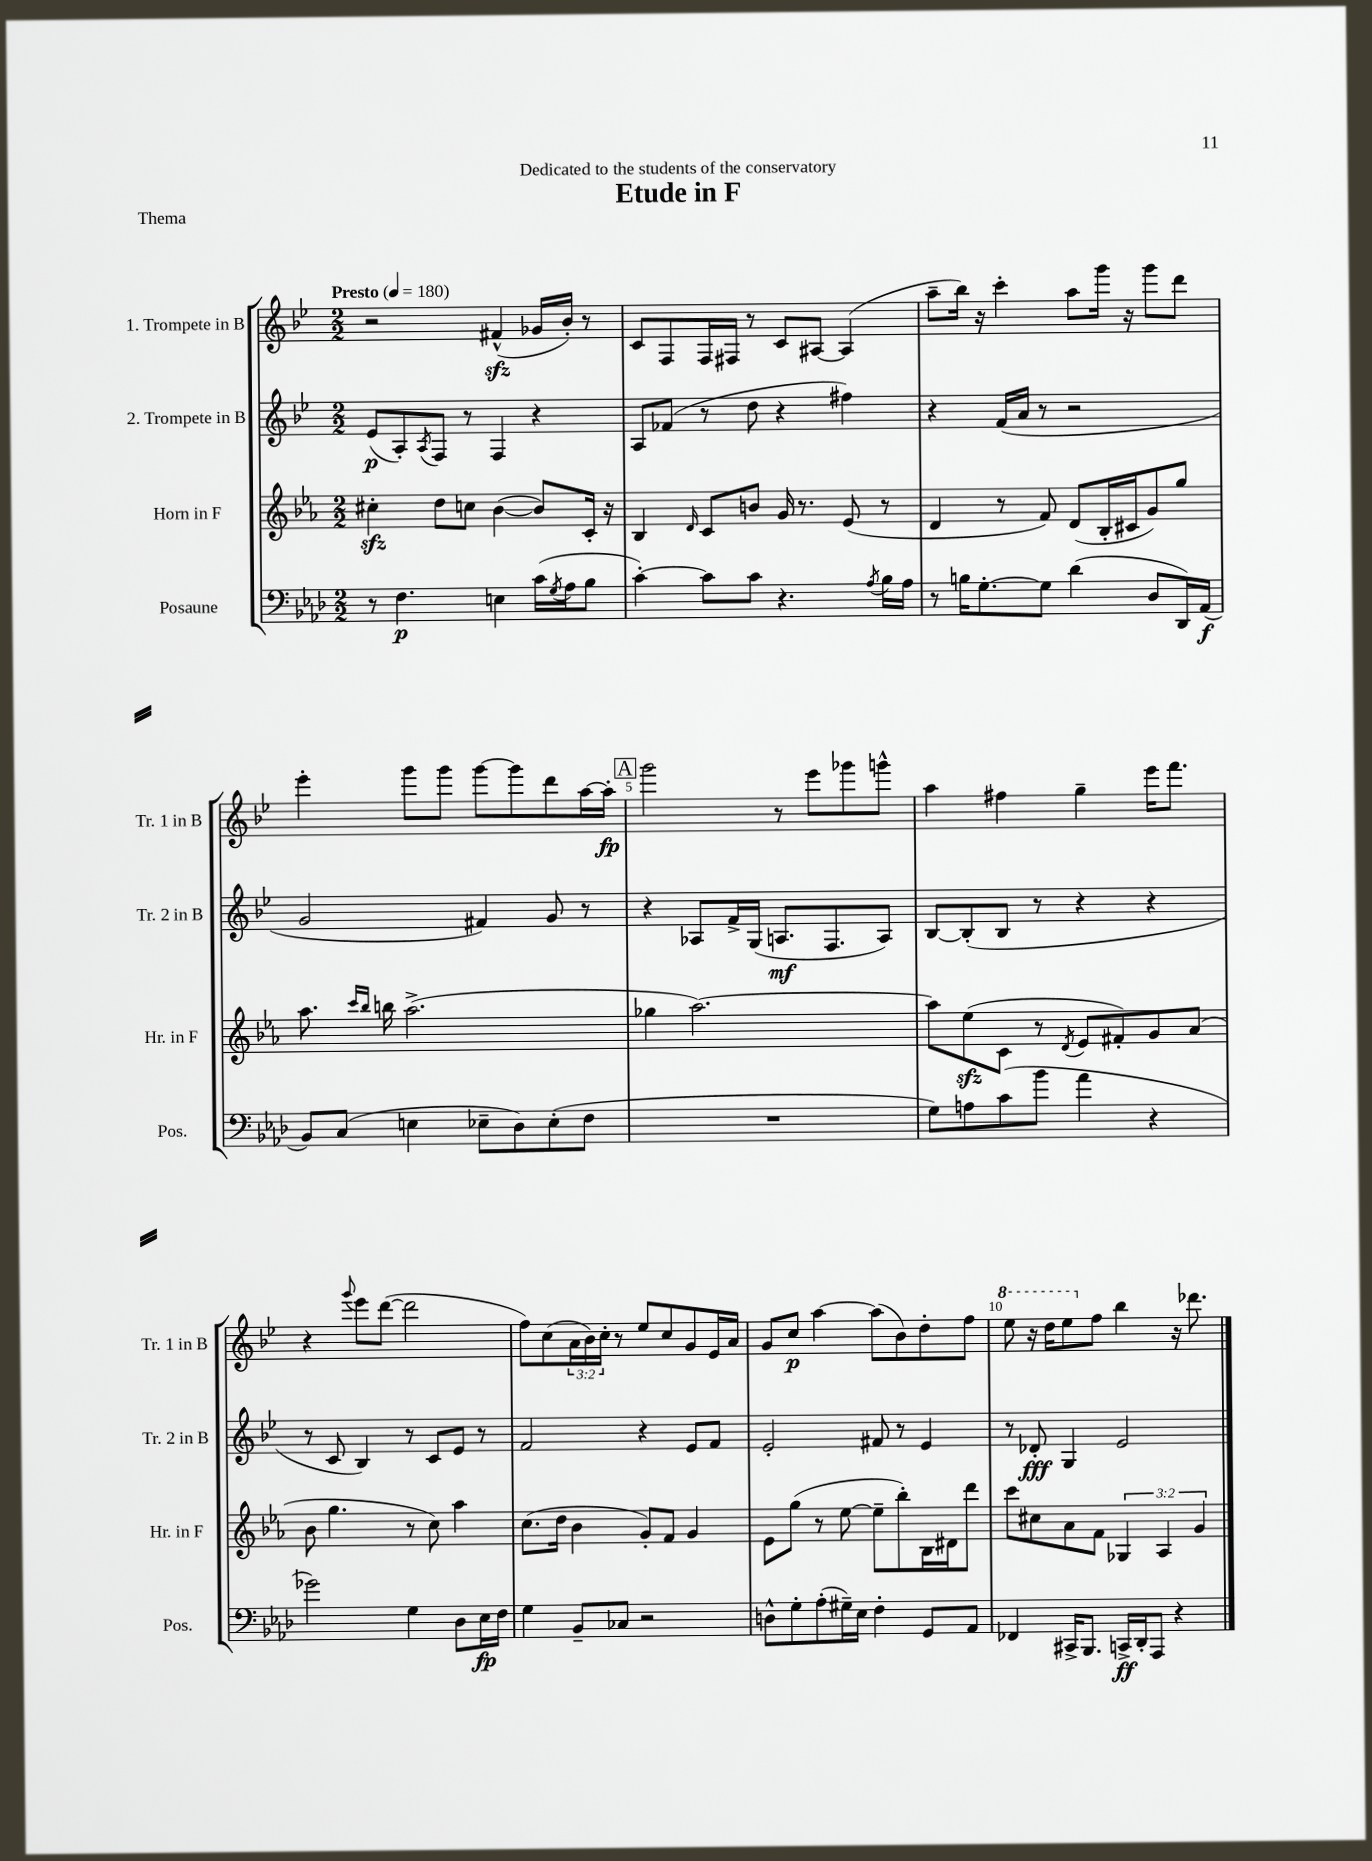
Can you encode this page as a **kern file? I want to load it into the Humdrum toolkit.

**kern	**dynam	**kern	**kern	**dynam	**kern	**dynam
*part4	*part4	*part3	*part2	*part2	*part1	*part1
*staff4	*staff4	*staff3	*staff2	*staff2	*staff1	*staff1
*I"Posaune	*	*I"Horn in F	*I"2. Trompete in B	*	*I"1. Trompete in B	*
*I'Pos.	*	*I'Hr. in F	*I'Tr. 2 in B	*	*I'Tr. 1 in B	*
*clefF4	*	*clefG2	*clefG2	*	*clefG2	*
*k[b-e-a-d-]	*	*k[b-e-a-]	*k[b-e-]	*	*k[b-e-]	*
*M2/2	*	*M2/2	*M2/2	*	*M2/2	*
*MM180	*	*MM180	*MM180	*	*MM180	*
=1	=1	=1	=1	=1	=1	=1
!	!	!	!	!	!LO:TX:a:B:t=Presto	!
8r	.	4cc#Xzz'\	(8e-/L	p	2r	.
4.F\	p	.	8A'/)	.	.	.
.	.	.	8qA/	.	.	.
.	.	8dd\L	8F/J	.	.	.
.	.	8ccn\J	8r	.	.	.
4En\	.	([4b-\	4F/	.	(4f#Xzz^^/	.
(16c\LL	.	8b-/L])	4r	.	16g-X/LL	.
8qG/	.	.	.	.	.	.
16A-\J	.	.	.	.	16b-'/JJ)	.
8B-\J	.	16c'/Jk	.	.	8r	.
.	.	16r	.	.	.	.
=2	=2	=2	=2	=2	=2	=2
[4c'\)	.	4B-/	8A/L	.	8c/L	.
.	.	.	(8f-X/J	.	8F/	.
.	.	16qqd/	.	.	.	.
8c\L]	.	8c/L	8r	.	16F/L	.
.	.	.	.	.	16F#X/JJ	.
8c\J	.	8bn/J	8dd\	.	8r	.
4.r	.	16g/	4r	.	8c/L	.
.	.	8.r	.	.	.	.
.	.	.	.	.	[8A#X/J	.
.	.	(8e-/	4ff#X\)	.	(4A#/]	.
8qA-/	.	.	.	.	.	.
16B-\LL	.	8r	.	.	.	.
16A-\JJ	.	.	.	.	.	.
=3	=3	=3	=3	=3	=3	=3
8r	.	4d/	4r	.	8aa~\L	.
16Bn\KL	.	.	.	.	16bb-\Jk)	.
[8.G'\	.	.	.	.	16r	.
.	.	8r	(16f/LL	.	4ccc'\	.
.	.	.	16a/JJ	.	.	.
8G\J]	.	8f/)	8r	.	.	.
(4d-\	.	(8d/L	2r	.	8aa\L	.
.	.	16B-'/L	.	.	16ggg\Jk	.
.	.	16c#X/J	.	.	16r	.
8D-/L	.	8g/)	.	.	8ggg\L	.
16DD-/L)	.	8gg/J	.	.	8ddd\J	.
(16AA-/JJ	f	.	.	.	.	.
!!LO:LB:g=z
=4	=4	=4	=4	=4	=4	=4
8BB-/L)	.	8.aa-\	2g/	.	4eee-'\	.
(8C/J	.	.	.	.	.	.
.	.	16qqccc/LL	.	.	.	.
.	.	16qqbb-/JJ	.	.	.	.
.	.	16bbn\	.	.	.	.
4En\	.	(2.aa-^\	.	.	8ggg\L	.
.	.	.	.	.	8ggg\J	.
8E-X~\L	.	.	4f#X/)	.	[8ggg\L	.
8D-\)	.	.	.	.	8ggg\]	.
(8E-'\	.	.	8g/	.	8ddd\	.
8F\J	.	.	8r	.	[16aa\L	.
.	.	.	.	.	16aa'\JJ]	fp
!!LO:REH:place=s1:t=A
=5	=5	=5	=5	=5	=5	=5
1r	.	4gg-X\	4r	.	2ggg\	.
.	.	[2.aa-\)	8A-X/L	.	.	.
.	.	.	16f^/L	.	.	.
.	.	.	(16G/JJ	.	.	.
.	.	.	8.An/L	mf	8r	.
.	.	.	.	.	8eee-\L	.
.	.	.	8.F/	.	.	.
.	.	.	.	.	8ggg-X\	.
.	.	.	8A/J)	.	8gggn^^\J	.
=6	=6	=6	=6	=6	=6	=6
8G\L)	.	8aa-\L]	[8B-/L	.	4aa\	.
8An\	.	(8ee-zz\	(8B-'/]	.	.	.
(8c\	.	8c\J	8B-/J	.	4ff#X\	.
8b-\J	.	8r	8r	.	.	.
.	.	8qd/	.	.	.	.
4a-\	.	8e-/L	4r	.	4gg~\	.
.	.	8f#X'/)	.	.	.	.
4r	.	8g/	4r	.	16eee-\KL	.
.	.	.	.	.	8.fff\J	.
.	.	(8a-/J	.	.	.	.
!!LO:LB:g=z
=7	=7	=7	=7	=7	=7	=7
2g-X\)	.	8b-\	8r	.	4r	.
.	.	4.gg\	8c/	.	.	.
.	.	.	.	.	8qqggg/	.
.	.	.	4B-/)	.	8eee-\L	.
.	.	.	.	.	([8ddd\J	.
4G\	.	8r	8r	.	2ddd\]	.
.	.	8cc\)	8c/L	.	.	.
8D-\L	.	4aa-\	8e-/J	.	.	.
16E-\L	fp	.	8r	.	.	.
16F\JJ	.	.	.	.	.	.
=8	=8	=8	=8	=8	=8	=8
4G\	.	(8.cc\L	2f/	.	8ff\L)	.
.	.	.	.	.	(8cc\	.
.	.	16dd\Jk	.	.	.	.
8BB-~/L	.	4b-\	.	.	24a\L	.
.	.	.	.	.	24b-\)	.
.	.	.	.	.	24cc'\JJ	.
8C-X/J	.	.	.	.	8r	.
2r	.	8g'/L)	4r	.	8ee-/L	.
.	.	8f/J	.	.	8cc/	.
.	.	4g/	8e-/L	.	8g/	.
.	.	.	8f/J	.	16e-/L	.
.	.	.	.	.	16a/JJ	.
=9	=9	=9	=9	=9	=9	=9
8Dn^^\L	.	8e-\L	2e-'/	.	8g/L	.
8G'\	.	(8gg\J	.	.	8cc/J	p
(8A-'\	.	8r	.	.	[4aa\	.
16G#X~\L)	.	[8ee-\	.	.	.	.
16E-\JJ	.	.	.	.	.	.
4F'\	.	8ee-~\L]	8f#X/	.	(8aa\L]	.
.	.	8bb-'\)	8r	.	8b-\)	.
8GG/L	.	16B-\L	4e-/	.	8dd'\	.
.	.	16d#X\J	.	.	.	.
8AA-/J	.	8ddd\J	.	.	8ff\J	.
=10	=10	=10	=10	=10	=10	=10
*	*	*	*	*	*8va	*
4FF-X/	.	8ccc\L	8r	.	8eee-\	.
.	.	8cc#X\	8d-X'/	fff	16r	.
.	.	.	.	.	16ddd\KL	.
16CC#X^/KL	.	8a-\	4G/	.	8eee-\	.
8.BBB-/J	.	.	.	.	.	.
*	*	*	*	*	*X8va	*
.	.	8f\J	.	.	8ff\J	.
16CCn^/LL	ff	6G-X/	2e-/	.	4bb-\	.
16DD-'/J	.	.	.	.	.	.
8AAA-/J	.	.	.	.	.	.
.	.	6A-/	.	.	.	.
4r	.	.	.	.	16r	.
.	.	.	.	.	8.ddd-X\	.
.	.	6g/	.	.	.	.
==	==	==	==	==	==	==
*-	*-	*-	*-	*-	*-	*-
